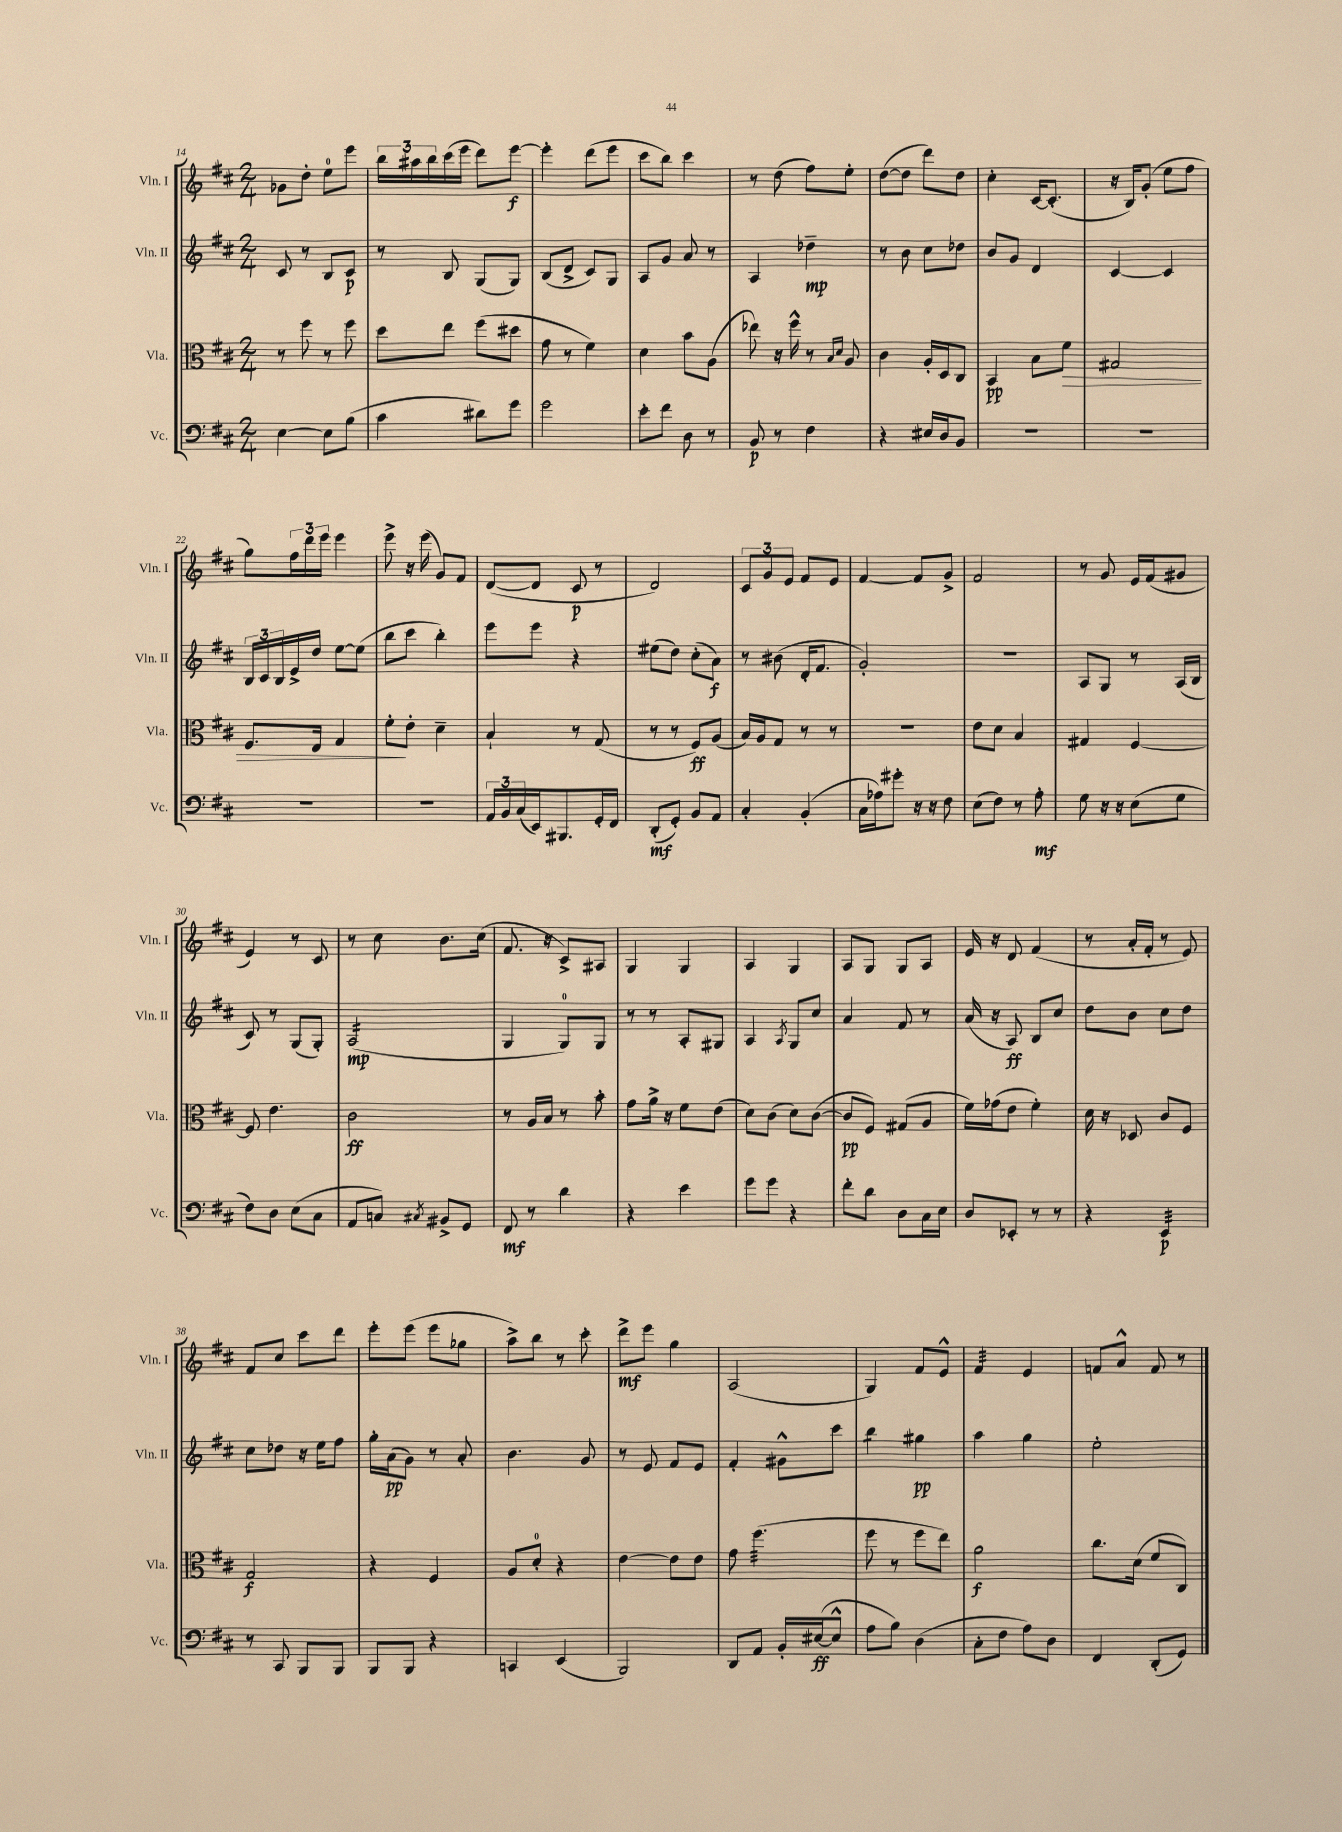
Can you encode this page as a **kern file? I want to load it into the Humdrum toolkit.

**kern	**kern	**kern	**kern
*staff4	*staff3	*staff2	*staff1
*clefF4	*clefC3	*clefG2	*clefG2
*k[f#c#]	*k[f#c#]	*k[f#c#]	*k[f#c#]
*M2/4	*M2/4	*M2/4	*M2/4
[4E\	8r	8c#/	8g-\L
.	8ff#\	8r	8dd'\J
8E\]L	8r	8B/L	8ee\L
(8B\J	8ff#\	8c#/J	8eee\J
=	=	=	=
4c#\	8dd\L	8r	24bb\LL
.	.	.	24aa#\
.	.	.	24bb\
.	8ee\J	8B/	(16ccc#\
.	.	.	16eee\JJ
8d#\L)	(8ff#\L	(8G/L	8ddd\L)
8g\J	8dd#\J	8G/J)	[8eee\J
=	=	=	=
2g\	8g\	(8B/L	4eee'\]
.	8r	8d^/J	.
.	4f#\)	8c#/L)	(8ddd\L
.	.	8G/J	8eee\J
=	=	=	=
8e'\L	4d\	8A/L	8ccc#\L
8f#\J	.	8g/J	8bb\J)
8D\	8b\L	8a/	4ccc#\
8r	(8A\J	8r	.
=	=	=	=
8BB/	8ee-\)	4A/	8r
8r	16r	.	(8dd\
.	16ff#^^\	.	.
4F#\	8r	4dd-~\	8ff#\L)
.	16qqB/LL	.	.
.	16qqd/JJ	.	.
.	8A/	.	8ee'\J
=	=	=	=
4r	4c#\	8r	([8dd\L
.	.	8b\	8dd\]J
16E#/LL	16A'/LL	8cc#\L	8ddd\L)
16D/J	16D/J	.	.
8BB/J	8C#/J	8dd-\J	8dd\J
=	=	=	=
2r	4BB/	8b/L	4cc#'\
.	.	8g/J	.
.	8B\L	4d/	[16c#/LK
.	.	.	(8.c#'/]J
.	8f#\J	.	.
=	=	=	=
2r	2G#/	[4c#/	16r
.	.	.	16B/LK)
.	.	.	(8g'/J
.	.	4c#/]	8ee\L
.	.	.	8ff#\J
=	=	=	=
2r	8.F#/L	24B/LL	8gg\L)
.	.	24c#/	.
.	.	24B/	.
.	.	16e^/	24ff#\L
.	.	.	24ddd\
.	16E/Jk	16dd/JJ	.
.	.	.	24eee\JJ
.	4G/	[8ee\L	4eee\
.	.	(8ee\]J	.
=	=	=	=
2r	8f#'\L	8bb\L	8eee^\
.	8e'\J	8ccc#\J	16r
.	.	.	(16eee\
.	4d~\	4bb'\)	8g/L)
.	.	.	8f#/J
=	=	=	=
24AA/LL	4B`/	8eee\L	([8d/L
24BB/	.	.	.
(24C#/	.	.	.
16EE/J)	.	8eee\J	8d/]J
8.BBB#/	.	.	.
.	8r	4r	8c#/
16GG'/L	(8G/	.	8r
16FF#/JJ	.	.	.
=	=	=	=
(8DD'/L	8r	(8ee#\L	2d/)
8GG'/J)	8r	8dd\J)	.
8BB/L	8F#/L)	(8cc#'\L	.
8AA/J	(8A/J	8a\J)	.
=	=	=	=
4C#'/	16B/LL)	8r	12c#/L
.	16A/J	.	.
.	.	.	12g/
.	8G/J	(8b#\	.
.	.	.	12e/J
(4BB'/	8r	16d'/LK	8f#/L
.	.	8.f#/J	.
.	8r	.	8e/J
=	=	=	=
16C#\LL	2r	2g'/)	[4f#/
16A-\J)	.	.	.
8g#'\J	.	.	.
16r	.	.	8f#/]L
16r	.	.	.
8F#\	.	.	8g^/J
=	=	=	=
(8E\L	8e\L	2r	2f#/
8F#\J)	8d\J	.	.
8r	4B/	.	.
8A'\	.	.	.
=	=	=	=
8G\	4G#/	8A/L	8r
16r	.	8G/J	8g/
16r	.	.	.
(8E\L	[4F#/	8r	16e/LL
.	.	.	(16f#/J
8G\J	.	(16A/LL	8g#/J
.	.	16B/JJ	.
=	=	=	=
8F#\L)	8F#/]	8c#/)	4e/)
8D\J	4.e\	8r	.
(8E\L	.	(8G/L	8r
8C#\J	.	8G'/J)	8c#/
=	=	=	=
8AA/L	2c#\	(2A/	8r
8C/J)	.	.	8cc#\
8qC#/	.	.	.
8BB#^/L	.	.	8.b\L
8GG/J	.	.	.
.	.	.	(16cc#\Jk
=	=	=	=
8FF#/	8r	4G/	8.f#/
8r	16A/LL	.	.
.	16B/JJ	.	16r
4d\	8r	8G/L)	8c#^/L)
.	8b'\	8G/J	8A#/J
=	=	=	=
4r	8g\L	8r	4G/
.	16a^\Jk	8r	.
.	16r	.	.
4e\	8f#\L	8A'/L	4G/
.	(8e\J	8G#/J	.
=	=	=	=
8g\L	8d\L)	4A/	4A/
8g\J	(8c#\J	.	.
.	.	8qA/	.
4r	8d\L)	8G/L	4G/
.	([8c#\J	8cc#/J	.
=	=	=	=
8f#'\L	8c#/]L	4a/	8A/L
8d\J	8F#/J)	.	8G/J
8D\L	(8G#/L	8f#/	8G/L
16C#\L	8A/J	8r	8A/J
16E\JJ	.	.	.
=	=	=	=
8D/L	16f#\LL)	(16a/	16e/
.	(16g-\J	16r	16r
8EE-'/J	8e\J	8A/)	8d/
8r	4f#'\)	8B/L	(4f#/
8r	.	8cc#/J	.
=	=	=	=
4r	16d\	8dd\L	8r
.	16r	.	.
.	8D-/	8b\J	16a'/LL
.	.	.	16f#'/JJ
4EE/	8c#/L	8cc#\L	8r
.	8F#/J	8dd\J	8e/)
=	=	=	=
8r	2G/	8cc#\L	8f#/L
8CC#/	.	8dd-\J	8cc#/J
8BBB/L	.	16r	8ccc#\L
.	.	16ee\LK	.
8BBB/J	.	8ff#\J	8ddd\J
=	=	=	=
8BBB/L	4r	16gg'\LL	8eee'\L
.	.	(16a\J	.
8BBB/J	.	8g\J)	(8eee\J
4r	4F#/	8r	8eee\L
.	.	8a'/	8gg-\J
=	=	=	=
4CC/	8A/L	4.b\	8aa^\L)
.	8d'/J	.	8bb\J
(4EE/	4r	.	8r
.	.	8g/	8ccc#'\
=	=	=	=
2BBB/)	[4e\	8r	8ddd^\L
.	.	8e/	8eee\J
.	8e\]L	8f#/L	4gg\
.	8e\J	8e/J	.
=	=	=	=
8DD/L	8g\	4f#'/	(2A/
8AA/J	(4.ff#\	.	.
16BB'/LL	.	8g#^^\L	.
([16E#/J	.	.	.
8E#^^/]J	.	8ccc#\J	.
=	=	=	=
8A\L	8ff#\	4bb\	4G/)
8B\J)	8r	.	.
(4D\	8ff#\L	4gg#\	8f#/L
.	8ee\J)	.	8e^^/J
=	=	=	=
8C#'\L	2a\	4aa\	4f#/
8F#\J	.	.	.
8A\L)	.	4gg\	4e/
8D\J	.	.	.
=	=	=	=
4FF#/	8.cc#\L	2ee'\	8f/L
.	.	.	8a^^/J
.	(16d\Jk	.	.
(8DD'/L	8f#/L	.	8f/
8GG/J)	8C#/J)	.	8r
==	==	==	==
*-	*-	*-	*-
